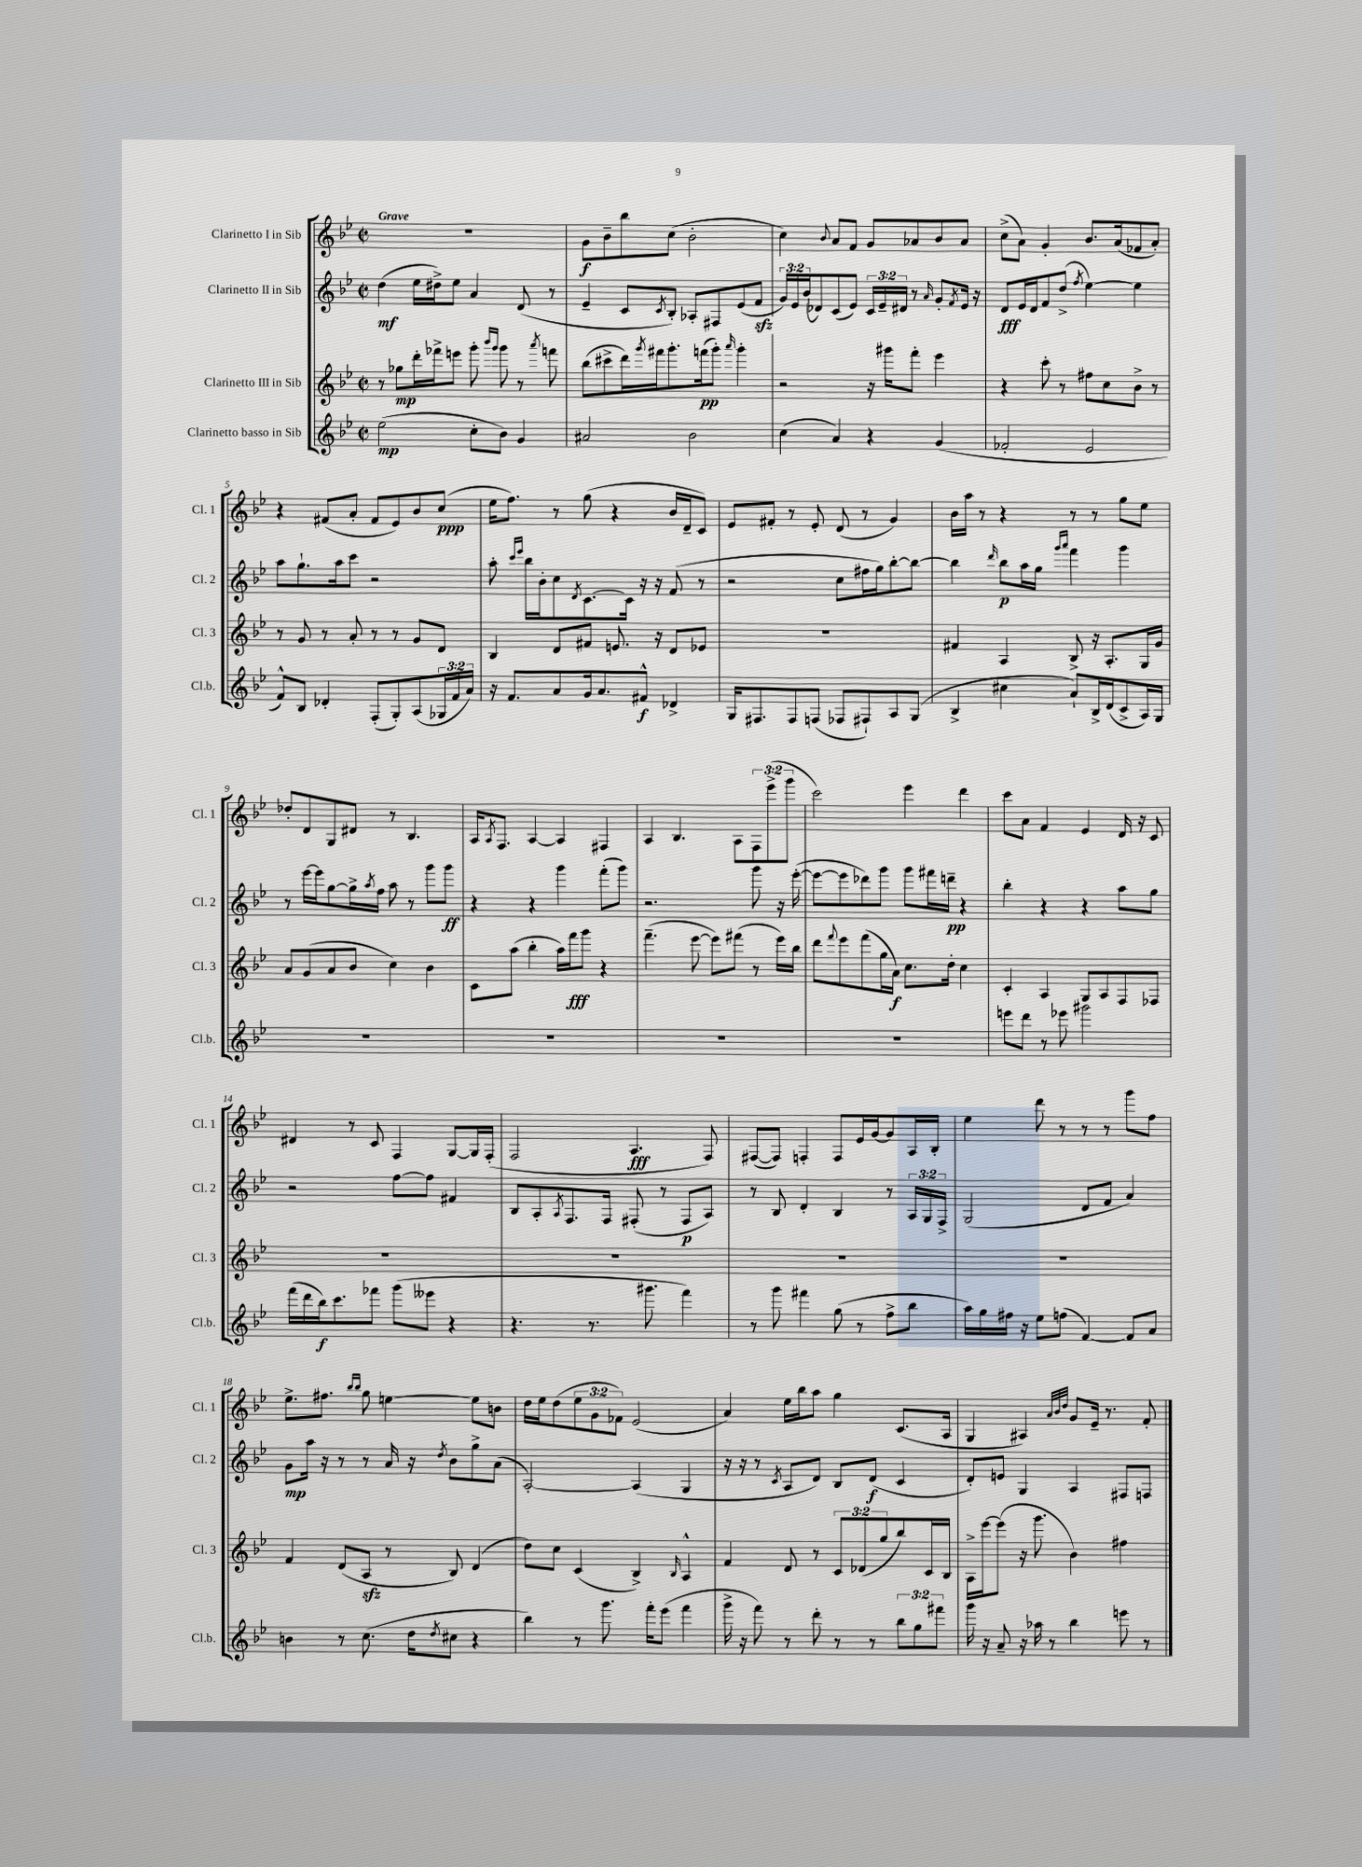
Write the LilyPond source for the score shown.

<<
\new StaffGroup <<
\new Staff = "s0" \with { instrumentName = "Clarinetto I in Sib" shortInstrumentName = "Cl. 1" } {
    \clef treble \key bes \major \defaultTimeSignature \time 2/2 \override Staff.TupletNumber.text = #tuplet-number::calc-fraction-text \tempo "Grave"
    R1 |
    g'8\f bes'8-- bes''8 c''8( bes'2-. |
    c''4) \appoggiatura { bes'8 } a'8 f'8 g'8 aes'8 bes'8 aes'8 |
    c''8->( a'8) g'4-. bes'8. a'16( fes'8 a'8-.) |
    r4 fis'8( a'8-. fis'8 ees'8) bes'8 c''8\ppp( |
    ees''16 f''8.) r8 g''8( r4 bes'16 d'16-- c'8) |
    ees'8 fis'8-. r8 ees'8-. d'8( r8 g'4) |
    bes'16 a''16 r8 r4 r8 r8 g''8 ees''8 |
    des''8-. d'8 g8 dis'8 r8 bes4. |
    a16 \acciaccatura { a8 } f8. a4~ a4 fis4 |
    a4 bes4. a8 \tuplet 3/2 { f8 ees'''8->( g'''8 } |
    c'''2) ees'''4 d'''4 |
    c'''8 a'8 f'4 ees'4 d'16 r16 c'8 |
    dis'4 r8 c'8 f4 g8~ g16 f16-.( |
    f2 a4.\fff f8) |
    fis8~( fis8) f4-. f8 ees'16 g'16~ g'8 a16 bes16-. |
    ees''4 d'''8 r8 r8 r8 g'''8 f''8 |
    ees''8.-> fis''8. \grace { bes''16 bes''16 } g''8 e''4~ e''8 b'8 |
    d''16 ees''16 d''8( \tuplet 3/2 { ees''8 g'8 fes'8) } ees'2( |
    a'4) ees''16 bes''16 a''8 g''4 c'8.( a16 |
    g4 ais4) \grace { a'32 bes'32 d''32 } g'8 ees'16-- r8. f'8-. \bar "|." |
}
\new Staff = "s1" \with { instrumentName = "Clarinetto II in Sib" shortInstrumentName = "Cl. 2" } {
    \clef treble \key bes \major \defaultTimeSignature \time 2/2 \override Staff.TupletNumber.text = #tuplet-number::calc-fraction-text
    d''4\mf( ees''16 dis''16->) ees''8 a'4 d'8( r8 |
    ees'4-- c'8 \acciaccatura { c'8 } bes8-.) aes8-. fis8 ees'8( f'8\sfz |
    \tuplet 3/2 { g'16) ees'16 bes'16( } des'8) c'8( ees'8) \tuplet 3/2 { c'16 ees'16-- dis'16 } r8 \grace { a'16 } g'8-. \acciaccatura { f'8 } ees'16 r16 |
    d'8\fff ees'16 d'16 f'8 d''8->( \acciaccatura { f''8 } ees''4~) ees''4 |
    a''8 g''8.-! a''16 c'''8 r2 |
    a''8-. \grace { c'''16 ees'''16 } bes''16 bes'16-. c''8 \acciaccatura { d'8 } c'8.~ c'16 r16 r16 f'8( r8 |
    r2 c''8 fis''16 g''16) bes''8~-. bes''8~ |
    bes''4 \grace { d'''16 } bes''8\p a''16 g''16 \grace { g'''16 a'''16 } f'''4 g'''4 |
    r8 ees'''16~ ees'''16 g''8~ g''16-> \acciaccatura { a''8 } f''16 a''8 r8 g'''8 g'''8\ff |
    r4 r4 g'''4 f'''8-.( g'''8) |
    r2. g'''8 r16 ees'''16~-.( |
    ees'''8~ ees'''8 des'''8) g'''8 g'''8 fis'''16 d'''16--\pp r4 |
    bes''4-. r4 r4 a''8 g''8 |
    r2 f''8~ f''8 fis'4 |
    bes8 a8-. \acciaccatura { a8 } f8. f16 fis8-.( r8 fis8\p a8) |
    r8 bes8 d'4-. bes4 r8 \tuplet 3/2 { a16 g16 f16-> } |
    g2( d'8 f'8 a'4) |
    g'8\mp a''16 r16 r8 r8 a'16 r16 \acciaccatura { d''8 } bes'8 g''8-> a'8( |
    a2~-.) a4( g4 |
    r16 r16 r8 \acciaccatura { c'8 } a8 d'8) bes8 d'8\f( c'4 |
    d'8-.) e'8 g4 a4 fis8 f8 \bar "|." |
}
\new Staff = "s2" \with { instrumentName = "Clarinetto III in Sib" shortInstrumentName = "Cl. 3" } {
    \clef treble \key bes \major \defaultTimeSignature \time 2/2 \override Staff.TupletNumber.text = #tuplet-number::calc-fraction-text
    r8 ges''8\mp d'''16-. fes'''16-> e'''8 g'''8-. \grace { bes'''16 g'''16 } g'''8 r8 \acciaccatura { a'''8 } f'''8 |
    bes''8( cis'''8-> d'''16) \acciaccatura { g'''8 } fis'''16 g'''8.-. f'''16\pp( g'''8-.) \grace { a'''16 } g'''4-. |
    r2 r16 gis'''16 f'''8-. ees'''4 |
    r4 c'''8-. r8 fis''8 c''8 bes'8-> r8 |
    r8 g'8 r8 a'8-. r8 r8 g'8 d'8 |
    bes4 d'8 fis'8 e'8. r16 d'8 ees'8 |
    R1 |
    fis'4 a4 bes8-> r16 a8.-. g16 g'16 |
    a'8 g'8( a'8 bes'8 c''4) bes'4 |
    c'8 a''8( bes''4-. a''16) f'''16\fff g'''8 r4 |
    f'''4.--( ees'''8~ ees'''8) fis'''8( r8 ees'''16) bes''16 |
    d'''8 \appoggiatura { f'''8 } ees'''8 f'''8( g''16 a'16\f) c''8. d''16-. c''4 |
    c'4-. a4 g8 a8 f8 fes8 |
    R1 |
    R1 |
    R1 |
    R1 |
    f'4 d'8( a8\sfz r8 bes8) d'4( |
    d''8) c''8 c'4( bes4->) \grace { bes16 } a4-^ |
    f'4 d'8 r8 \tuplet 3/2 { c'8 des'8( g''8 } bes''8) c'16 bes16 |
    a16-> ees'''16~ ees'''8( r16 g'''8. bes'4) fis''4 \bar "|." |
}
\new Staff = "s3" \with { instrumentName = "Clarinetto basso in Sib" shortInstrumentName = "Cl.b." } {
    \clef treble \key bes \major \defaultTimeSignature \time 2/2 \override Staff.TupletNumber.text = #tuplet-number::calc-fraction-text
    ees''2\mp( c''8-. bes'8) g'4 |
    ais'2 bes'2 |
    c''4( a'4) r4 g'4( |
    fes'2-. ees'2 |
    f'8-^) bes8 des'4-. f8-.( g8-.) a8( \tuplet 3/2 { ges16 f'16 a'16) } |
    r16 f'8. a'8 g'16 a'8. fis'8-^\f des'4-> |
    g16 fis8. fis8 f8( fes8 fis8-!) a8 g8( |
    bes4-> cis''4 a'8-!) bes16-> d'16( c'8-> a16) g16 |
    R1 |
    R1 |
    R1 |
    R1 |
    e'''8 d'''8 r8 ees'''8 gis'''2 |
    f'''16( d'''16 bes''16\f) c'''8. fes'''8 g'''8( eeses'''8 r4 |
    r4. r8. gis'''8. f'''4) |
    r8 g'''8 fis'''4 g''8( r8 f''8-> bes''8 |
    a''16) g''16 fis''16 r16 ees''8 f''8( f'4~) f'8 a'8 |
    b'4 r8 c''8.( d''16 \acciaccatura { d''8 } cis''8 r4 |
    bes''4) r8 g'''8. f'''16-. ees'''8( f'''4 |
    g'''16-> r16 f'''8) r8 d'''8-. r8 r8 \tuplet 3/2 { bes''8 g''8 fis'''8 } |
    g'''16 r16 a'8-- r16 aes''16 r8 bes''4 e'''8 r8 \bar "|." |
}
>>
>>
